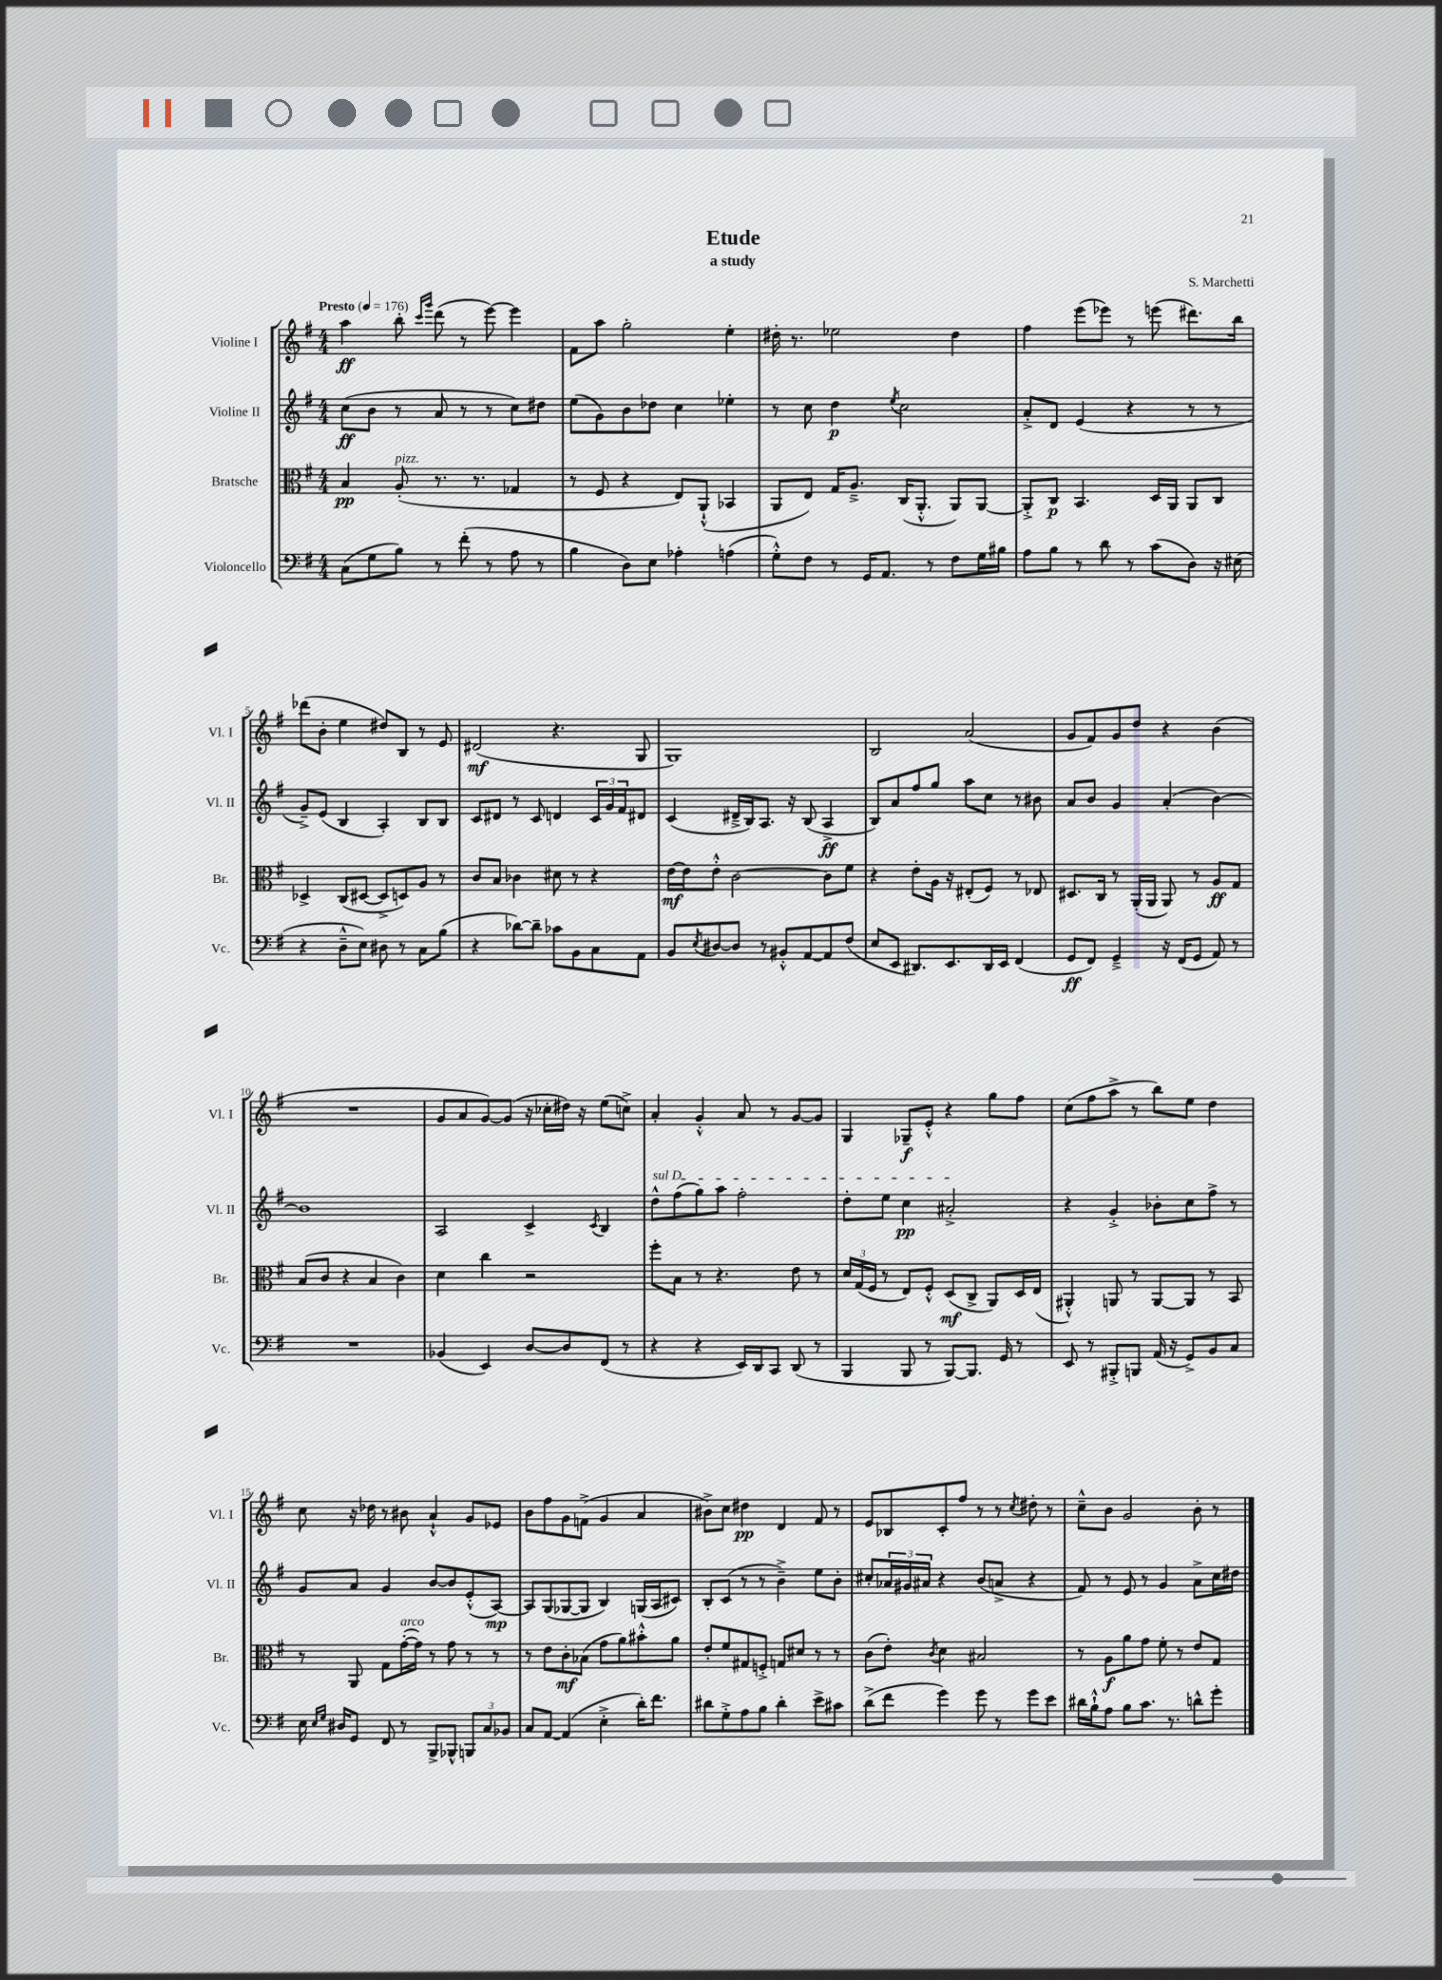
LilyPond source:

\header { title = "Etude" composer = "S. Marchetti" subtitle = "a study" }
<<
\new StaffGroup <<
\new Staff = "s0" \with { instrumentName = "Violine I" shortInstrumentName = "Vl. I" } {
    \clef treble \key g \major \numericTimeSignature \time 4/4 \tempo "Presto" 4 = 176
    a''4\ff b''8-. \grace { c'''16 g'''16 } d'''8( r8 e'''8~) e'''4 |
    fis'8 a''8 g''2-. e''4-. |
    dis''16-. r8. ees''2 dis''4 |
    fis''4 e'''8( ees'''8) r8 e'''8( dis'''8.) b''16 |
    des'''8( b'8-. e''4 dis''8) b8 r8 e'8 |
    dis'2\mf( r4. g8 |
    g1) |
    b2 a'2( |
    g'8 fis'8) g'8 d''8 r4 b'4( |
    R1 |
    g'8 a'8 g'8~) g'8( r16 ces''16-. dis''16) r16 e''8( c''8->) |
    a'4-. g'4-.-^ a'8 r8 g'8~ g'8 |
    g4 ges8--\f e'8-.-^ r4 g''8 fis''8 |
    c''8( fis''8 a''8-> r8 b''8) e''8 d''4 |
    c''8 r16 des''16 r8 bis'8 a'4-!-^ g'8 ees'8 |
    b'8 fis''8 g'8 f'8->( g'4 a'4 |
    bis'8->) c''8 dis''4\pp d'4 fis'8 r8 |
    e'8 bes8 c'8-. fis''8 r8 r8 \acciaccatura { c''8 } dis''8-. r8 |
    c''8---^ b'8 g'2 b'8-. r8 \bar "|." |
}
\new Staff = "s1" \with { instrumentName = "Violine II" shortInstrumentName = "Vl. II" } {
    \clef treble \key g \major \numericTimeSignature \time 4/4
    c''8\ff( b'8 r8 a'8 r8 r8 c''8) dis''8 |
    e''8( g'8) b'8 des''8 c''4 ees''4-. |
    r8 c''8 d''4\p \acciaccatura { e''8 } c''2 |
    a'8-.-> d'8 e'4( r4 r8 r8 |
    g'8--->) e'8( b4 a4-.) b8 b8 |
    c'8 dis'8 r8 c'8 d'4 \tuplet 3/2 { c'16 g'16 fis'16 } dis'8 |
    c'4( dis'16---> b16) a8. r16 b8( a4->\ff |
    b8) a'8 fis''8 g''8 a''8 c''8 r8 bis'8 |
    a'8 b'8 g'4 a'4-.( b'4~) |
    b'1 |
    a2 c'4-> \acciaccatura { c'8 } b4 |
    \once \override TextSpanner.bound-details.left.text = \markup { \italic "sul D" } d''8-^\startTextSpan fis''8( g''8) a''8 fis''2-. |
    d''8-. e''8 c''4\pp ais'2-.->\stopTextSpan |
    r4 g'4-.-> bes'8-. c''8 fis''8-> r8 |
    g'8 a'8 g'4 b'8~ b'8 e'8-.-^( a8~\mp) |
    a8 g8( ges8~ ges8 b4) g16( a16 cis'8) |
    b8-. c'8( r8 r8 b'4--->) e''8 b'8-. |
    cis''8-. \tuplet 3/2 { aes'16 gis'16 ais'16 } r4 b'8( a'8-> r4 |
    fis'8) r8 e'8 r8 g'4 a'8-> c''16 dis''16 \bar "|." |
}
\new Staff = "s2" \with { instrumentName = "Bratsche" shortInstrumentName = "Br." } {
    \clef alto \key g \major \numericTimeSignature \time 4/4
    b4\pp a8-.^\markup { \italic "pizz." }( r8. r8. ges4 |
    r8 fis8 r4 e8) a,8-!-^( bes,4 |
    a,8 e8) g16 a8.---> c16( a,8.-.-^ a,8) a,8~ |
    a,8-.-> c8\p b,4. d16 a,16 a,8 c8 |
    des4-> c8( dis8~ dis8-> d8) a8 r8 |
    c'8 b8 ces'4 dis'8 r8 r4 |
    e'16~\mf e'16 e'8-.-^ c'2~ c'8 fis'8 |
    r4 e'8-. a16 r16 eis8-.( fis8) r8 ees8 |
    dis8. c16 r8 a,16-.( a,16 a,8) r8 a8\ff g8 |
    b8( c'8 r4 b4 c'4) |
    d'4 c''4 r2 |
    fis''8-. b8 r8 r4. e'8 r8 |
    \tuplet 3/2 { d'16 g16( fis16 } r8 e8) fis8-.-^ d8\mf( c8-> a,8) d16 e16( |
    ais,4-.-^) a,8 r8 a,8~ a,8 r8 b,8 |
    r8 a,8 g8 g'16~-.^\markup { \italic "arco" }( g'16) r8 g'8 r8 r8 |
    r8 e'8 c'8-.\mf bes8( g'8 a'8) bis'8-.-^ a'8 |
    e'8-. fis'8 gis8 f8-.-> g8 dis'8 r8 r8 |
    c'8( e'8-.) \acciaccatura { c'8 } d'4 bis2 |
    r8 a8\f a'8 g'8 fis'8-. r8 e'8 g8 \bar "|." |
}
\new Staff = "s3" \with { instrumentName = "Violoncello" shortInstrumentName = "Vc." } {
    \clef bass \key g \major \numericTimeSignature \time 4/4
    c8( g8 b8) r8 fis'8-.( r8 a8 r8 |
    b4 d8) e8 aes4-. a4( |
    g8-.-^) fis8 r8 g,16 a,8. r8 fis8 g16 bis16 |
    a8 b8 r8 d'8 r8 c'8( d8) r16 eis16( |
    r4 d8---^ e8) dis8 r8 c8 b8( |
    r4 des'8~) des'8-- ces'8 b,8 c8 a,8 |
    b,8 \acciaccatura { e8 } dis8~ dis8 r8 bis,8-.-^ a,8~ a,8 fis8( |
    e8 e,8 dis,8.) e,8. dis,16 e,16 fis,4( |
    g,8\ff fis,8) g,4---> r16 fis,16( g,8 a,8) r8 |
    R1 |
    bes,4( e,4) d8~ d8 fis,8( r8 |
    r4 r4 e,16) d,16 c,8 d,8( r8 |
    b,,4 b,,8 r8 b,,8~) b,,8. g,16 r8 |
    e,8 r8 bis,,8-.-> b,,8 a,16( r16 g,8->) b,8 c8 |
    e16 \grace { e16 g16 } dis16 g,8 fis,8 r8 b,,8-> bes,,8-^ \tuplet 3/2 { b,,8 c8 bes,8 } |
    c8 a,8~ a,4( e4-.-> d'16-.) fis'8. |
    dis'8 g8-.-> a8 b8 dis'4-. e'8-> cis'8 |
    d'8->( fis'8 g'4) g'8 r8 g'8 e'8 |
    dis'16 b16-!-^ a8 b8 c'8. r8. d'8-^ g'8-. \bar "|." |
}
>>
>>
